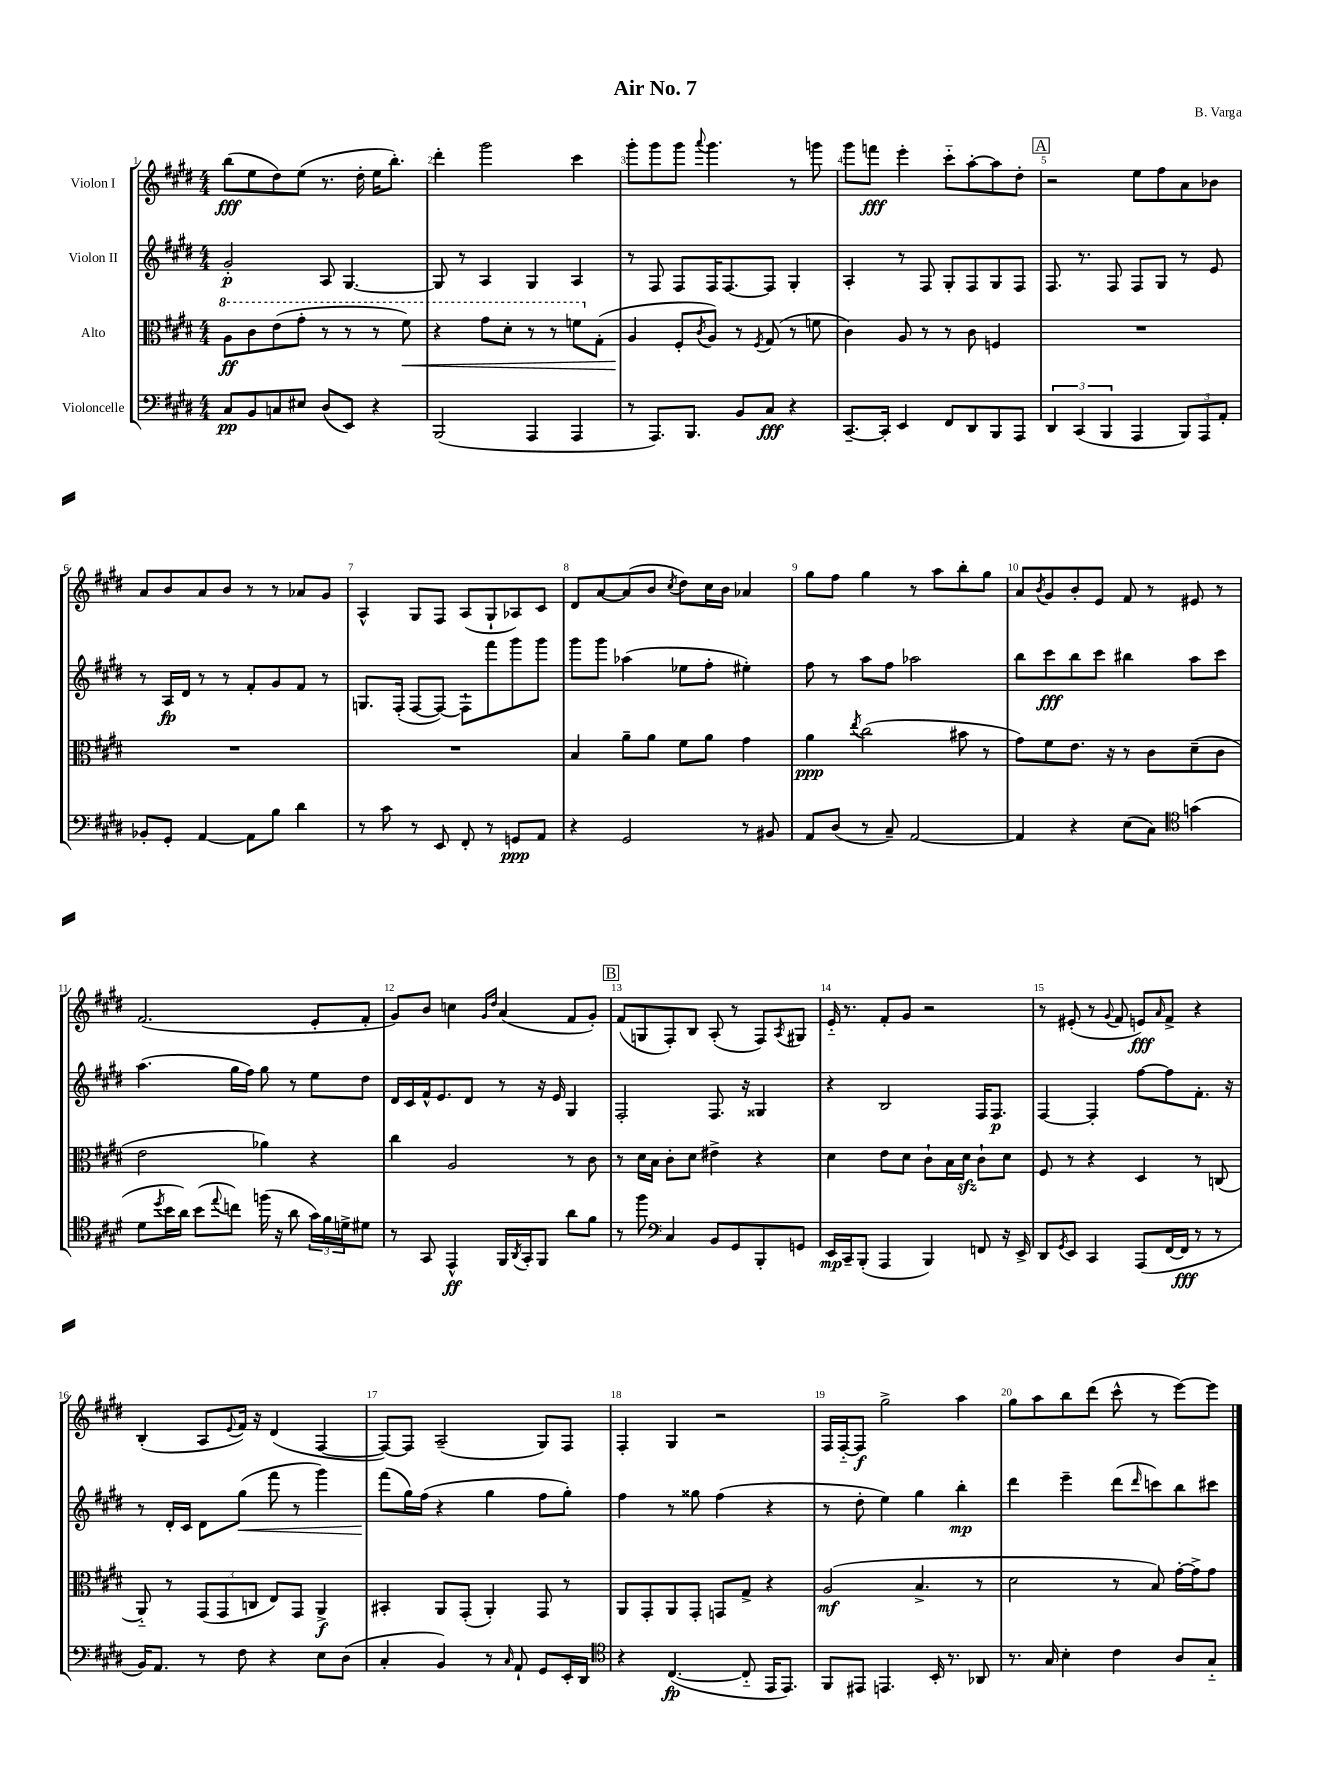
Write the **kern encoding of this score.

**kern	**dynam	**kern	**dynam	**kern	**dynam	**kern	**dynam
*part4	*part4	*part3	*part3	*part2	*part2	*part1	*part1
*staff4	*staff4	*staff3	*staff3	*staff2	*staff2	*staff1	*staff1
*I"Violoncelle	*	*I"Alto	*	*I"Violon II	*	*I"Violon I	*
*clefF4	*	*clefC3	*	*clefG2	*	*clefG2	*
*k[f#c#g#d#]	*	*k[f#c#g#d#]	*	*k[f#c#g#d#]	*	*k[f#c#g#d#]	*
*M4/4	*	*M4/4	*	*M4/4	*	*M4/4	*
*	*	*8va	*	*	*	*	*
=1	=1	=1	=1	=1	=1	=1	=1
8C#/L	pp	8a\L	ff	2g#'/	p	(8bb\L	fff
8BB/	.	8cc#\	.	.	.	8ee\	.
8Cn/	.	(8ee\	.	.	.	8dd#\)	.
8E#X/J	.	8gg#'\J	.	.	.	(8ee\J	.
(8D#/L	.	8r	.	8A/	.	8.r	.
8EE/J)	.	8r	.	[4.G#/	.	.	.
.	.	.	.	.	.	16dd#'\	.
4r	.	8r	.	.	.	16ee\KL	.
.	.	.	.	.	.	8.bb'\J)	.
!	!	!	!LO:HP:b	!	!	!	!
.	.	8ff#\)	<	.	.	.	.
=2	=2	=2	=2	=2	=2	=2	=2
(2BBB/	.	4r	.	8G#/]	.	4ddd#'\	.
.	.	.	.	8r	.	.	.
.	.	8gg#\L	.	4A/	.	2ggg#\	.
.	.	8dd#'\J	.	.	.	.	.
4AAA/	.	8r	.	4G#/	.	.	.
.	.	8r	.	.	.	.	.
4AAA/	.	8ffn\L	.	4A/	.	4ccc#\	.
*	*	*X8va	*	*	*	*	*
.	.	(8G#'\J	.	.	.	.	.
=3	=3	=3	=3	=3	=3	=3	=3
8r	.	4A/	.	8r	.	8ggg#'\L	.
8.AAA/L)	.	.	.	8F#/	.	8ggg#\	.
.	.	8F#'/L	[	8F#/L	.	8ggg#\J	.
8.BBB/J	.	.	.	.	.	.	.
.	.	8qc#/	.	.	.	8qqaaa/	.
.	.	8A/J)	.	16F#/K	.	4.ggg#\	.
.	.	.	.	[8.F#/	.	.	.
8BB/L	.	8r	.	.	.	.	.
.	.	8qF#/	.	.	.	.	.
8C#/J	fff	(8G#/	.	8F#/J]	.	.	.
4r	.	8r	.	4G#'/	.	8r	.
.	.	8fn\	.	.	.	8gggn\	.
=4	=4	=4	=4	=4	=4	=4	=4
[8.CC#~/L	.	4c#\)	.	4A'/	.	8ggg#\L	.
.	.	.	.	.	.	8fffn\J	fff
16CC#'/Jk]	.	.	.	.	.	.	.
4EE/	.	8A/	.	8r	.	4eee'\	.
.	.	8r	.	8F#/	.	.	.
8FF#/L	.	8r	.	8G#'/L	.	8ccc#\L	.
8DD#/	.	8c#\	.	8F#/	.	[8aa'\	.
8BBB/	.	4Fn/	.	8G#/	.	8aa\]	.
8AAA/J	.	.	.	8F#/J	.	8dd#'\J	.
!!LO:REH:place=s1:t=A
=5	=5	=5	=5	=5	=5	=5	=5
6DD#/	.	1r	.	8.F#/	.	2r	.
(6CC#/	.	.	.	.	.	.	.
.	.	.	.	8.r	.	.	.
6BBB/	.	.	.	.	.	.	.
.	.	.	.	8F#/	.	.	.
4AAA/	.	.	.	8F#/L	.	8ee\L	.
.	.	.	.	8G#/J	.	8ff#\	.
12BBB/L)	.	.	.	8r	.	8a\	.
12AAA/	.	.	.	.	.	.	.
.	.	.	.	8e/	.	8b-X\J	.
12AA'/J	.	.	.	.	.	.	.
!!LO:LB:g=z
=6	=6	=6	=6	=6	=6	=6	=6
8BB-X'/L	.	1r	.	8r	.	8a/L	.
8GG#'/J	.	.	.	16A/LL	fp	8b/	.
.	.	.	.	16d#/JJ	.	.	.
[4AA/	.	.	.	8r	.	8a/	.
.	.	.	.	8r	.	8b/J	.
8AA\L]	.	.	.	8f#'/L	.	8r	.
8B\J	.	.	.	8g#/	.	8r	.
4d#\	.	.	.	8f#/J	.	8a-X/L	.
.	.	.	.	8r	.	8g#/J	.
=7	=7	=7	=7	=7	=7	=7	=7
8r	.	1r	.	8.Gn/L	.	4A^^/	.
8c#\	.	.	.	.	.	.	.
.	.	.	.	(16F#'/Jk	.	.	.
8r	.	.	.	[8F#/L	.	8G#/L	.
8EE/	.	.	.	8F#/J_)	.	8F#/J	.
8FF#'/	.	.	.	8F#`\L]	.	(8A/L	.
8r	.	.	.	8fff#\	.	8G#`/	.
8GGn/L	ppp	.	.	8ggg#\	.	8A-X/)	.
8AA/J	.	.	.	8ggg#\J	.	8c#/J	.
=8	=8	=8	=8	=8	=8	=8	=8
4r	.	4B/	.	8ggg#\L	.	8d#/L	.
.	.	.	.	8ggg#\J	.	[8a/	.
2GG#/	.	8a~\L	.	(4aa-X\	.	(8a/]	.
.	.	8a\J	.	.	.	8b/J	.
.	.	.	.	.	.	8qcc#/	.
.	.	8f#\L	.	8ee-X\L	.	8dd#\L)	.
.	.	8a\J	.	8ff#'\J	.	16cc#\L	.
.	.	.	.	.	.	16b\JJ	.
8r	.	4g#\	.	4ee#X'\)	.	4a-X/	.
8BB#X/	.	.	.	.	.	.	.
=9	=9	=9	=9	=9	=9	=9	=9
8AA/L	.	4a\	ppp	8ff#\	.	8gg#\L	.
(8D#/J	.	.	.	8r	.	8ff#\J	.
.	.	8qee/	.	.	.	.	.
8r	.	(2cc#\	.	8aa\L	.	4gg#\	.
8C#~/)	.	.	.	8ff#\J	.	.	.
[2AA/	.	.	.	2aa-X\	.	8r	.
.	.	.	.	.	.	8aa\L	.
.	.	8b#X\	.	.	.	8bb'\	.
.	.	8r	.	.	.	8gg#\J	.
=10	=10	=10	=10	=10	=10	=10	=10
4AA/]	.	8g#\L)	.	8bb\L	.	8a/L	.
.	.	.	.	.	.	8qb/	.
.	.	8f#\	.	8ccc#\	fff	8g#/	.
4r	.	8.e\J	.	8bb\	.	8b'/	.
.	.	.	.	8ccc#\J	.	8e/J	.
.	.	16r	.	.	.	.	.
(8E\L	.	8r	.	4bb#X\	.	8f#/	.
8C#\J)	.	8c#\L	.	.	.	8r	.
*clefC4	*	*	*	*	*	*	*
(4gn\	.	(8d#~\	.	8aa\L	.	8e#X/	.
.	.	8c#\J	.	8ccc#\J	.	8r	.
!!LO:LB:g=z
=11	=11	=11	=11	=11	=11	=11	=11
8d#\L	.	2e\	.	(4.aa\	.	(2.f#/	.
8qdd#/	.	.	.	.	.	.	.
16b\L	.	.	.	.	.	.	.
16a\JJ)	.	.	.	.	.	.	.
(8b\L	.	.	.	.	.	.	.
8qqee/	.	.	.	.	.	.	.
8ccn\J)	.	.	.	16gg#\LL	.	.	.
.	.	.	.	16ff#\JJ)	.	.	.
(16ffn\	.	4a-X\)	.	8gg#\	.	.	.
16r	.	.	.	.	.	.	.
8a\	.	.	.	8r	.	.	.
24g#\LL)	.	4r	.	8ee\L	.	8e'/L	.
24f#\	.	.	.	.	.	.	.
24dn^\J	.	.	.	.	.	.	.
8d#X\J	.	.	.	8dd#\J	.	8f#'/J	.
=12	=12	=12	=12	=12	=12	=12	=12
8r	.	4cc#\	.	16d#/LL	.	8g#/L)	.
.	.	.	.	16c#/	.	.	.
8GG#/	.	.	.	16f#^^/J	.	8b/J	.
.	.	.	.	8.e/	.	.	.
4EE^^/	ff	2A/	.	.	.	4ccn\	.
.	.	.	.	8d#/J	.	.	.
.	.	.	.	.	.	16qqg#/LL	.
.	.	.	.	.	.	16qqdd#/JJ	.
16FF#/LL	.	.	.	8r	.	(4a/	.
8qAA/	.	.	.	.	.	.	.
16GG#'/J	.	.	.	.	.	.	.
8FF#/J	.	.	.	16r	.	.	.
.	.	.	.	16e/	.	.	.
8a\L	.	8r	.	4G#/	.	8f#/L	.
8f#\J	.	8c#\	.	.	.	8g#'/J)	.
!!LO:REH:place=s1:t=B
=13	=13	=13	=13	=13	=13	=13	=13
8r	.	8r	.	2F#'/	.	(8f#/L	.
8ff#\	.	16d#\LL	.	.	.	8Gn/	.
.	.	16B\JJ	.	.	.	.	.
*clefF4	*	*	*	*	*	*	*
4C#/	.	8c#'\L	.	.	.	8F#'/)	.
.	.	8d#\J	.	.	.	8B/J	.
8BB/L	.	4e#X^\	.	8.F#/	.	(8A'/	.
8GG#/	.	.	.	.	.	8r	.
.	.	.	.	16r	.	.	.
8BBB'/	.	4r	.	4G##X/	.	8F#/L)	.
.	.	.	.	.	.	8qA/	.
8GGn/J	.	.	.	.	.	8G#X/J	.
=14	=14	=14	=14	=14	=14	=14	=14
16EE/LL	mp	4d#\	.	4r	.	16e/	.
16CC#~/J	.	.	.	.	.	8.r	.
(8BBB'/J	.	.	.	.	.	.	.
4AAA/	.	8e\L	.	2B/	.	8f#'/L	.
.	.	8d#\J	.	.	.	8g#/J	.
4BBB/)	.	8c#`\L	.	.	.	2r	.
.	.	16B\L	.	.	.	.	.
.	.	16d#zz\JJ	.	.	.	.	.
8FFn/	.	8c#`\L	.	16F#/KL	.	.	.
.	.	.	.	8.F#/J	p	.	.
16r	.	8d#\J	.	.	.	.	.
16EE^/	.	.	.	.	.	.	.
=15	=15	=15	=15	=15	=15	=15	=15
8DD#/L	.	8F#/	.	[4F#/	.	8r	.
8qGG#/	.	.	.	.	.	.	.
8EE/J	.	8r	.	.	.	(8e#X'/	.
4CC#/	.	4r	.	4F#'/]	.	8r	.
.	.	.	.	.	.	8qqg#/	.
.	.	.	.	.	.	8f#/	.
(8AAA/L	.	4D#/	.	[8ff#\L	.	8en/L)	fff
.	.	.	.	.	.	16qqa/	.
[16FF#/L	.	.	.	8ff#\]	.	8f#^/J	.
16FF#/JJ]	fff	.	.	.	.	.	.
8r	.	8r	.	8.f#'\J	.	4r	.
8r	.	(8Cn/	.	.	.	.	.
.	.	.	.	16r	.	.	.
!!LO:LB:g=z
=16	=16	=16	=16	=16	=16	=16	=16
16BB/KL)	.	8AA/)	.	8r	.	(4B'/	.
8.AA/J	.	.	.	.	.	.	.
.	.	8r	.	16d#'/LL	.	.	.
.	.	.	.	16c#/JJ	.	.	.
8r	.	(12GG#/L	.	8d#\L	.	8A/L	.
.	.	12GG#/	.	.	.	.	.
.	.	.	.	.	.	8qqe/	.
!	!	!	!	!	!LO:HP:b	!	!
8F#\	.	.	.	(8gg#\J	<	16f#/Jk)	.
.	.	12Cn/J	.	.	.	.	.
.	.	.	.	.	.	16r	.
4r	.	8E/L)	.	8fff#\	.	(4d#/	.
.	.	8GG#/J	.	8r	.	.	.
8E\L	.	4AA^/	f	4ggg#\)	.	[4F#/	.
(8D#\J	.	.	.	.	.	.	.
=17	=17	=17	=17	=17	=17	=17	=17
4C#'/	.	4BB#X'/	.	(8fff#\L	.	8F#/L_)	.
.	.	.	.	16gg#\L)	[	8F#/J]	.
.	.	.	.	(16ff#\JJ	.	.	.
4BB/)	.	8AA/L	.	4r	.	(2A~/	.
.	.	(8GG#'/J	.	.	.	.	.
8r	.	4AA'/)	.	4gg#\	.	.	.
16qqC#/	.	.	.	.	.	.	.
8AA`/	.	.	.	.	.	.	.
8GG#/L	.	8GG#/	.	8ff#\L	.	8G#/L)	.
16EE'/L	.	8r	.	8gg#'\J)	.	8F#/J	.
16DD#/JJ	.	.	.	.	.	.	.
=18	=18	=18	=18	=18	=18	=18	=18
*clefC4	*	*	*	*	*	*	*
4r	.	8AA/L	.	4ff#\	.	4F#'/	.
.	.	8GG#'/	.	.	.	.	.
([4.C#/	fp	8AA/	.	8r	.	4G#/	.
.	.	8GG#'/J	.	8gg##X\	.	.	.
.	.	8GGn/L	.	(4ff#\	.	2r	.
8C#/]	.	8G#^/J	.	.	.	.	.
16EE/KL	.	4r	.	4r	.	.	.
8.EE/J)	.	.	.	.	.	.	.
=19	=19	=19	=19	=19	=19	=19	=19
8FF#/L	.	(2A/	mf	8r	.	16F#/LL	.
.	.	.	.	.	.	[16F#/J	.
8EE#X/J	.	.	.	8dd#'\	.	8F#/J]	f
4.EEn/	.	.	.	4ee\)	.	2gg#^\	.
.	.	4.B^/	.	4gg#\	.	.	.
16BB'/	.	.	.	.	.	.	.
8.r	.	.	.	.	.	.	.
.	.	.	.	4bb'\	mp	4aa\	.
8AA-X/	.	8r	.	.	.	.	.
=20	=20	=20	=20	=20	=20	=20	=20
8.r	.	2d#\	.	4ddd#\	.	8gg#\L	.
.	.	.	.	.	.	8aa\	.
16G#/	.	.	.	.	.	.	.
4B'\	.	.	.	4eee~\	.	8bb\	.
.	.	.	.	.	.	(8ddd#\J	.
4c#\	.	8r	.	(8ddd#\L	.	8ccc#^^\	.
.	.	.	.	16qqddd#/	.	.	.
.	.	8B/)	.	8cccn\)	.	8r	.
8A/L	.	[16g#'\LL	.	8bb\	.	[8eee\L)	.
.	.	16g#^\J]	.	.	.	.	.
8G#/J	.	8g#\J	.	8ccc#X\J	.	8eee\J]	.
==	==	==	==	==	==	==	==
*-	*-	*-	*-	*-	*-	*-	*-
